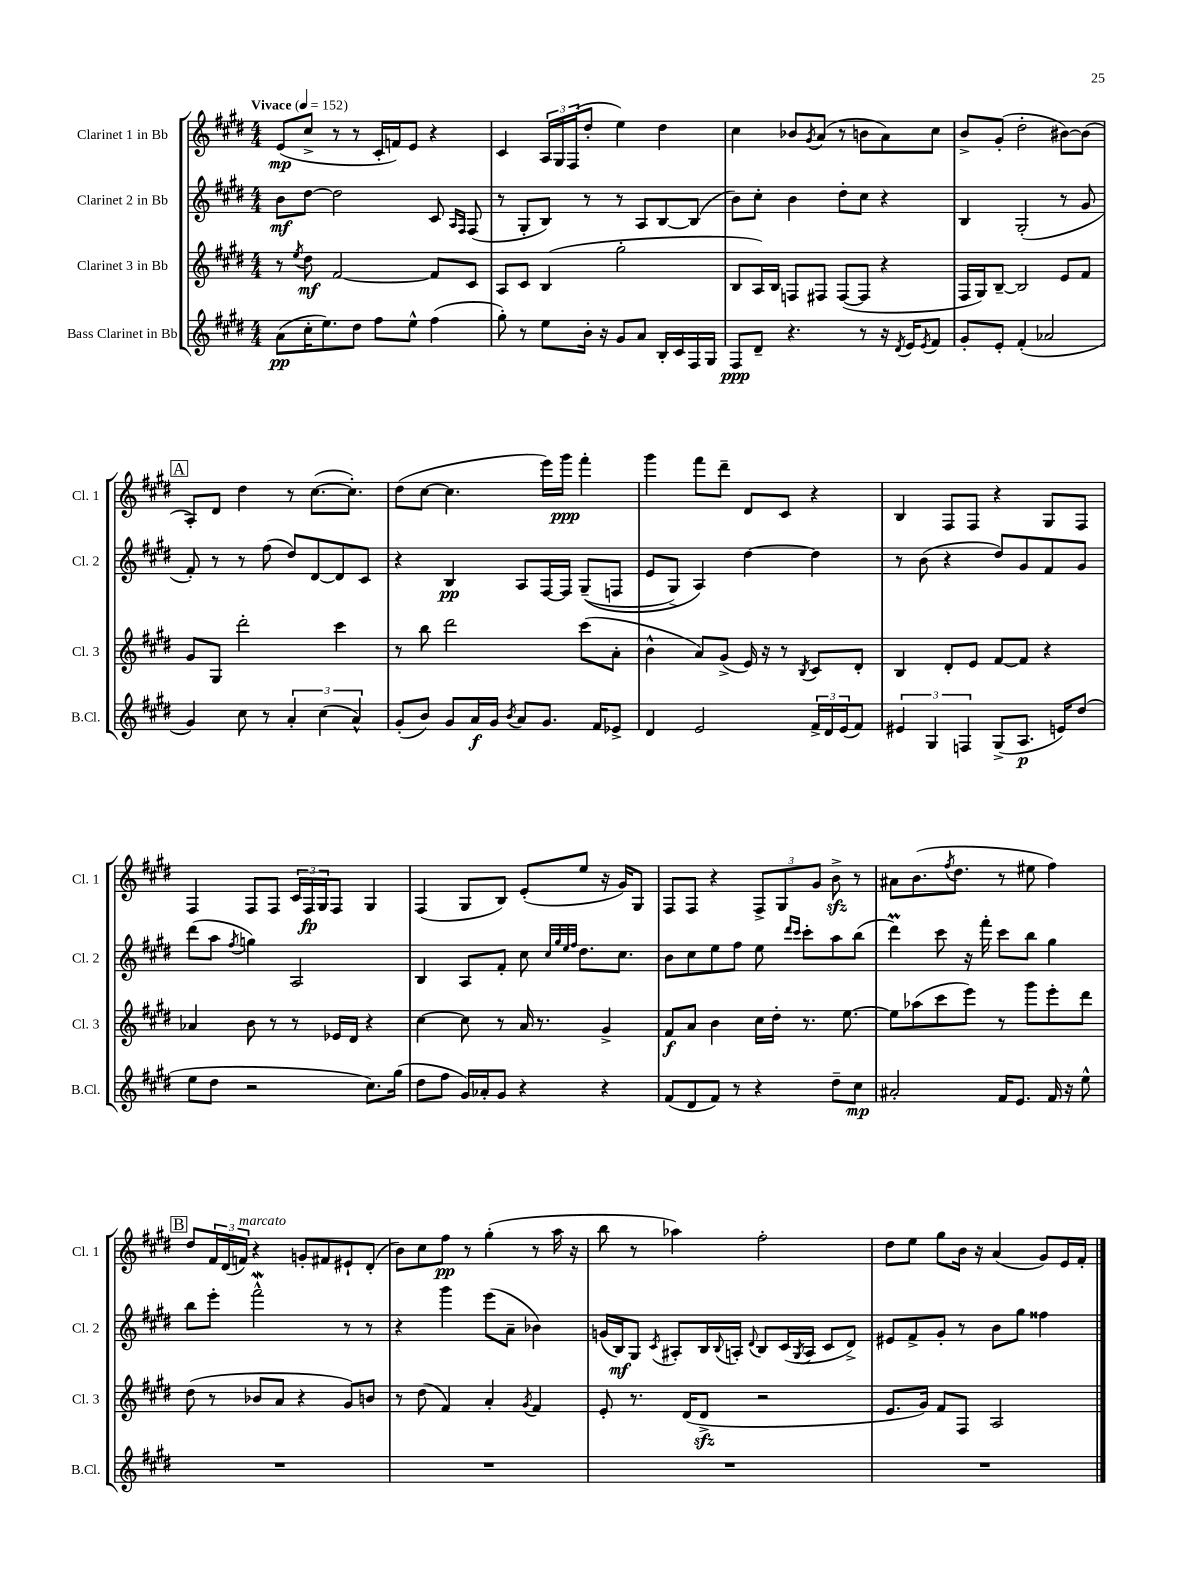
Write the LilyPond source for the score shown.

<<
\new StaffGroup <<
\new Staff = "s0" \with { instrumentName = "Clarinet 1 in Bb" shortInstrumentName = "Cl. 1" } {
    \clef treble \key e \major \numericTimeSignature \time 4/4 \tempo "Vivace" 4 = 152
    e'8\mp( cis''8-> r8 r8 cis'16-. f'16) e'8 r4 |
    cis'4 \tuplet 3/2 { a16 gis16 fis16( } dis''8-. e''4) dis''4 |
    cis''4 bes'8 \acciaccatura { gis'8 } a'8( r8 b'8 a'8) cis''8 |
    b'8-> gis'8-.( dis''2-. bis'8~) bis'8( |
    \mark \markup { \box "A" } a8-.) dis'8 dis''4 r8 cis''8.~( cis''8.-.) |
    dis''8( cis''8~ cis''4. e'''16) gis'''16\ppp fis'''4-. |
    gis'''4 fis'''8 dis'''8-- dis'8 cis'8 r4 |
    b4 fis8 fis8 r4 gis8 fis8 |
    fis4 fis8 fis8 \tuplet 3/2 { cis'16 fis16\fp gis16 } fis8 gis4 |
    fis4( gis8 b8) e'8-.( e''8 r16 gis'16) gis8 |
    fis8 fis8 r4 \tuplet 3/2 { fis8-> gis8 gis'8 } b'8->\sfz r8 |
    ais'8 b'8.( \acciaccatura { fis''8 } dis''8. r8 eis''8 fis''4) |
    \mark \markup { \box "B" } dis''8 \tuplet 3/2 { fis'16 dis'16( f'16^\markup { \italic "marcato" }) } r4 g'8-. fis'8 eis'8-! dis'8-.( |
    b'8) cis''8 fis''8\pp r8 gis''4-.( r8 a''16 r16 |
    b''8 r8 aes''4) fis''2-. |
    dis''8 e''8 gis''8 b'16 r16 a'4( gis'8) e'16 fis'16-. \bar "|." |
}
\new Staff = "s1" \with { instrumentName = "Clarinet 2 in Bb" shortInstrumentName = "Cl. 2" } {
    \clef treble \key e \major \numericTimeSignature \time 4/4
    b'8\mf dis''8~ dis''2 cis'8 \grace { a16 fis16 } fis8( |
    r8 gis8-. b8) r8 r8 a8 b8~ b8( |
    b'8) cis''8-. b'4 dis''8-. cis''8 r4 |
    b4 gis2-.( r8 gis'8 |
    \mark \markup { \box "A" } fis'8-.) r8 r8 fis''8( dis''8) dis'8~ dis'8 cis'8 |
    r4 b4\pp a8 fis16~ fis16 gis8--(\( f8 |
    e'8 gis8->) a4\) dis''4~ dis''4 |
    r8 b'8( r4 dis''8) gis'8 fis'8 gis'8 |
    dis'''8( a''8 \acciaccatura { fis''8 } g''4) a2 |
    b4 a8 fis'8-. cis''8 \grace { cis''32 gis''32 e''32 fis''32 } dis''8. cis''8. |
    b'8 cis''8 e''8 fis''8 e''8 \grace { dis'''16 cis'''16 } cis'''8-. a''8 b''8( |
    dis'''4\prall) cis'''8 r16 fis'''16-. cis'''8 b''8 gis''4 |
    \mark \markup { \box "B" } b''8 e'''8-. fis'''2-^\mordent r8 r8 |
    r4 gis'''4 e'''8( a'8-- bes'4) |
    g'16( b16\mf) gis8 \acciaccatura { cis'8 } ais8-. b16 \appoggiatura { b8 } a16-. \appoggiatura { dis'8 } b8 cis'16( \acciaccatura { gis8 } a16 cis'8 dis'8->) |
    eis'8 fis'8-> gis'8-. r8 b'8 gis''8 fisis''4 \bar "|." |
}
\new Staff = "s2" \with { instrumentName = "Clarinet 3 in Bb" shortInstrumentName = "Cl. 3" } {
    \clef treble \key e \major \numericTimeSignature \time 4/4
    r8 \acciaccatura { e''8 } dis''8\mf fis'2~ fis'8 cis'8 |
    a8 cis'8 b4( gis''2-. |
    b8 a16) b16 f8 fis8 fis8~( fis8 r4 |
    fis16 gis16) b8~-- b2 e'8 fis'8 |
    \mark \markup { \box "A" } gis'8 gis8 dis'''2-. cis'''4 |
    r8 b''8 dis'''2 cis'''8( a'8-. |
    b'4-^ a'8) gis'8->( e'16) r16 r8 \acciaccatura { b8 } cis'8 dis'8-. |
    b4 dis'8-. e'8 fis'8~ fis'8 r4 |
    aes'4 b'8 r8 r8 ees'16 dis'16 r4 |
    cis''4~ cis''8 r8 a'16 r8. gis'4-> |
    fis'8\f a'8 b'4 cis''16 dis''16-. r8. e''8.~ |
    e''8 aes''8( cis'''8 e'''8) r8 gis'''8 e'''8-. dis'''8 |
    \mark \markup { \box "B" } dis''8( r8 bes'8 a'8 r4 gis'8) b'8 |
    r8 dis''8( fis'4) a'4-. \acciaccatura { gis'8 } fis'4 |
    e'8-. r8. dis'16( dis'8->\sfz r2 |
    e'8. gis'16) fis'8 fis8 a2 \bar "|." |
}
\new Staff = "s3" \with { instrumentName = "Bass Clarinet in Bb" shortInstrumentName = "B.Cl." } {
    \clef treble \key e \major \numericTimeSignature \time 4/4
    a'8\pp( cis''16-. e''8.) dis''8 fis''8 e''8-^ fis''4( |
    gis''8-.) r8 e''8 b'16-. r16 gis'8 a'8 b16-. cis'16 fis16 gis16 |
    fis8\ppp dis'8-- r4. r8 r16 \acciaccatura { dis'8 } e'16 \acciaccatura { e'8 } fis'8 |
    gis'8-. e'8-. fis'4-.( aes'2 |
    \mark \markup { \box "A" } gis'4) cis''8 r8 \tuplet 3/2 { a'4-. cis''4( a'4-^) } |
    gis'8-.( b'8) gis'8 a'16\f gis'16 \acciaccatura { b'8 } a'8 gis'8. fis'16 ees'8-> |
    dis'4 e'2 \tuplet 3/2 { fis'16-> dis'16 e'16( } fis'8) |
    \tuplet 3/2 { eis'4 gis4 f4 } gis8->( a8.\p e'16) dis''8( |
    e''8 dis''8 r2 cis''8.) gis''16( |
    dis''8 fis''8 gis'16) aes'16-. gis'8 r4 r4 |
    fis'8( dis'8 fis'8) r8 r4 dis''8-- cis''8\mp |
    ais'2-. fis'16 e'8. fis'16 r16 e''8-^ |
    \mark \markup { \box "B" } R1 |
    R1 |
    R1 |
    R1 \bar "|." |
}
>>
>>
\layout { \context { \Score \remove "Bar_number_engraver" } }
